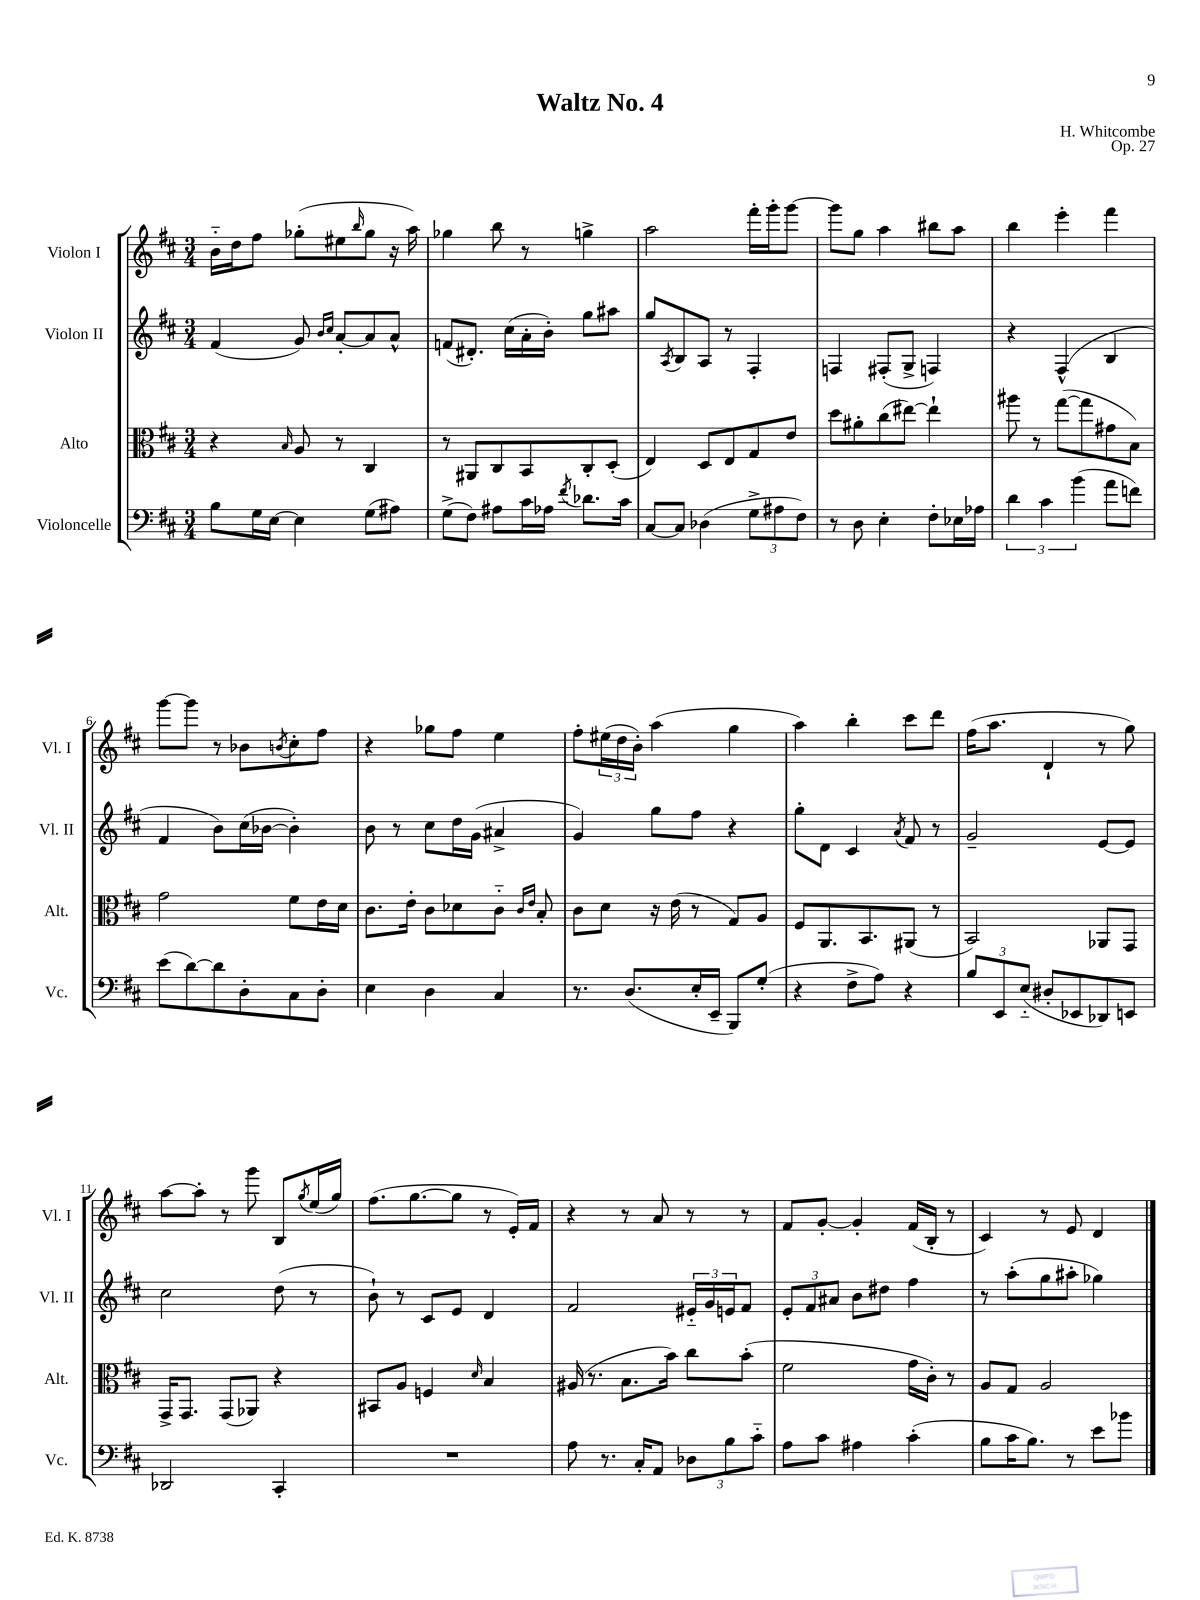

**kern	**kern	**kern	**kern
*staff4	*staff3	*staff2	*staff1
*clefF4	*clefC3	*clefG2	*clefG2
*k[f#c#]	*k[f#c#]	*k[f#c#]	*k[f#c#]
*M3/4	*M3/4	*M3/4	*M3/4
8B\L	4r	(4f#/	16b'~\LL
.	.	.	16dd\J
16G\L	.	.	8ff#\J
[16E\JJ	.	.	.
.	16qqB/	.	.
4E\]	8A/	8g/)	(8gg-'\L
.	.	16qqb/LL	.
.	.	16qqcc#/JJ	.
.	8r	[8a'/L	8ee#\
.	.	.	16qqbb/
(8G\L	4C#/	8a/]	8gg-\J
8A#\J)	.	8a^^/J	16r
.	.	.	16aa\)
=	=	=	=
(8G^\L	8r	(8f/L	4gg-\
8F#\J)	8AA#/L	8.d#'/J)	.
8A#\L	8C#/	.	8bb\
.	.	(16cc#\LL	.
16c#\L	8BB/	16a'\	8r
16A-\JJ	.	16b'\JJ)	.
8qf#/	.	.	.
8.d-\L	8C#'/	8gg\L	4gg^\
.	(8D'/J	8aa#\J	.
16c#\Jk	.	.	.
=	=	=	=
[8C#/L	4E/)	8gg/L	2aa\
.	.	8qA/	.
8C#/]J	.	8B/	.
(4D-\	8D/L	8A/J	.
.	8E/	8r	.
12G^\L	8G/	4F#'/	16fff#'\LL
.	.	.	16ggg'\J
12A#\	.	.	.
.	8e/J	.	[8ggg\J
12F#\J)	.	.	.
=	=	=	=
8r	8dd\L	4F/	8ggg\]L
8D\	8a#'\	.	8gg\J
4E'\	(8cc#\	(8F#'/L	4aa\
.	[8ee#\J)	8G^/J	.
8F#'\L	4ee#`\]	4F/)	8bb#\L
16E-\L	.	.	8aa\J
16A-\JJ	.	.	.
=	=	=	=
6d\	8aa#\	4r	4bb\
.	8r	.	.
6c#\	.	.	.
.	([8gg\L	(4F#^^/	4eee'\
(6b\	.	.	.
.	8gg\]	.	.
8a\L	8g#\	4B/	4fff#\
8f\J)	8B\J)	.	.
=	=	=	=
(8e\L	2g\	4f#/	[8ggg\L
[8d\)	.	.	8ggg\]J
8d\]	.	8b\L)	8r
8D'\	.	(16cc#\L	8b-\L
.	.	[16b-\JJ	.
.	.	.	8qb/
8C#\	8f#\L	4b-'\])	8cc#'\
8D'\J	16e\L	.	8ff#\J
.	16d\JJ	.	.
=	=	=	=
4E\	8.c#\L	8b\	4r
.	.	8r	.
.	16e'\Jk	.	.
4D\	8c#\L	8cc#\L	8gg-\L
.	8d-\	16dd\L	8ff#\J
.	.	(16g\JJ	.
4C#/	8c#'~\J	4a#^/	4ee\
.	16qqc#/LL	.	.
.	16qqe/JJ	.	.
.	8B'/	.	.
=	=	=	=
8.r	8c#\L	4g/)	8ff#'\L
.	8d\J	.	(24ee#\L
.	.	.	24dd\
(8.D/L	.	.	.
.	.	.	24b'\JJ)
.	16r	8gg\L	(4aa\
.	(16e\	.	.
16E'/L	8r	8ff#\J	.
16EE~/JJ	.	.	.
8BBB/L)	8G/L)	4r	4gg\
(8G'/J	8A/J	.	.
=	=	=	=
4r	8F#/L	8gg'\L	4aa\)
.	8.AA/	8d\J	.
8F#^\L	.	4c#/	4bb'\
.	8.BB/	.	.
8A\J)	.	.	.
.	.	8qa/	.
4r	(8AA#/J	8f#/	8ccc#\L
.	8r	8r	8ddd\J
=	=	=	=
12B/L	2BB/)	2g~/	(16ff#\LK
.	.	.	8.aa\J
12EE/	.	.	.
(12E'~/J	.	.	.
8D#'/L	.	.	4d`/
8EE-/	.	.	.
8DD-/)	8AA-/L	[8e/L	8r
8EE/J	8GG/J	8e/]J	8gg\)
=	=	=	=
2DD-/	16GG^/LK	2cc#\	[8aa\L
.	8.GG/J	.	.
.	.	.	8aa'\]J
.	(8GG/L	.	8r
.	8AA-/J)	.	8ggg\
4CC#'/	4r	(8dd\	8B/L
.	.	.	8qgg/
.	.	8r	(16ee/L
.	.	.	16gg/JJ)
=	=	=	=
2.r	8BB#/L	8b`\)	(8.ff#\L
.	8A/J	8r	.
.	.	.	[8.gg\
.	4F/	8c#/L	.
.	.	8e/J	8gg\]J
.	16qqd/	.	.
.	4B/	4d/	8r
.	.	.	16e'/LL)
.	.	.	16f#/JJ
=	=	=	=
8A\	(16A#/	2f#/	4r
.	8.r	.	.
8.r	.	.	.
.	8.B\L	.	8r
16C#'/LK	.	.	.
8AA/J	.	.	8a/
.	16b\Jk)	.	.
12D-\L	8cc#\L	24e#'~/LL	8r
.	.	24g/	.
12B\	.	24e/J	.
.	(8b'\J	8f#/J	8r
12c#'~\J	.	.	.
=	=	=	=
8A\L	2f#\	12e'/L	8f#/L
.	.	12f#/	.
8c#\J	.	.	[8g'/J
.	.	12a#/J	.
4A#\	.	8b\L	4g'/]
.	.	8dd#\J	.
(4c#'\	16g\LL	4ff#\	(16f#/LL
.	16c#'\JJ)	.	16B'/JJ
.	8r	.	8r
=	=	=	=
8B\L	8A/L	8r	4c#/)
16c#\K	8G/J	(8aa'\L	.
8.B\J)	.	.	.
.	2A/	8gg\	8r
8r	.	8aa#'\J	8e/
8e\L	.	4gg-\)	4d/
8b-\J	.	.	.
==	==	==	==
*-	*-	*-	*-
